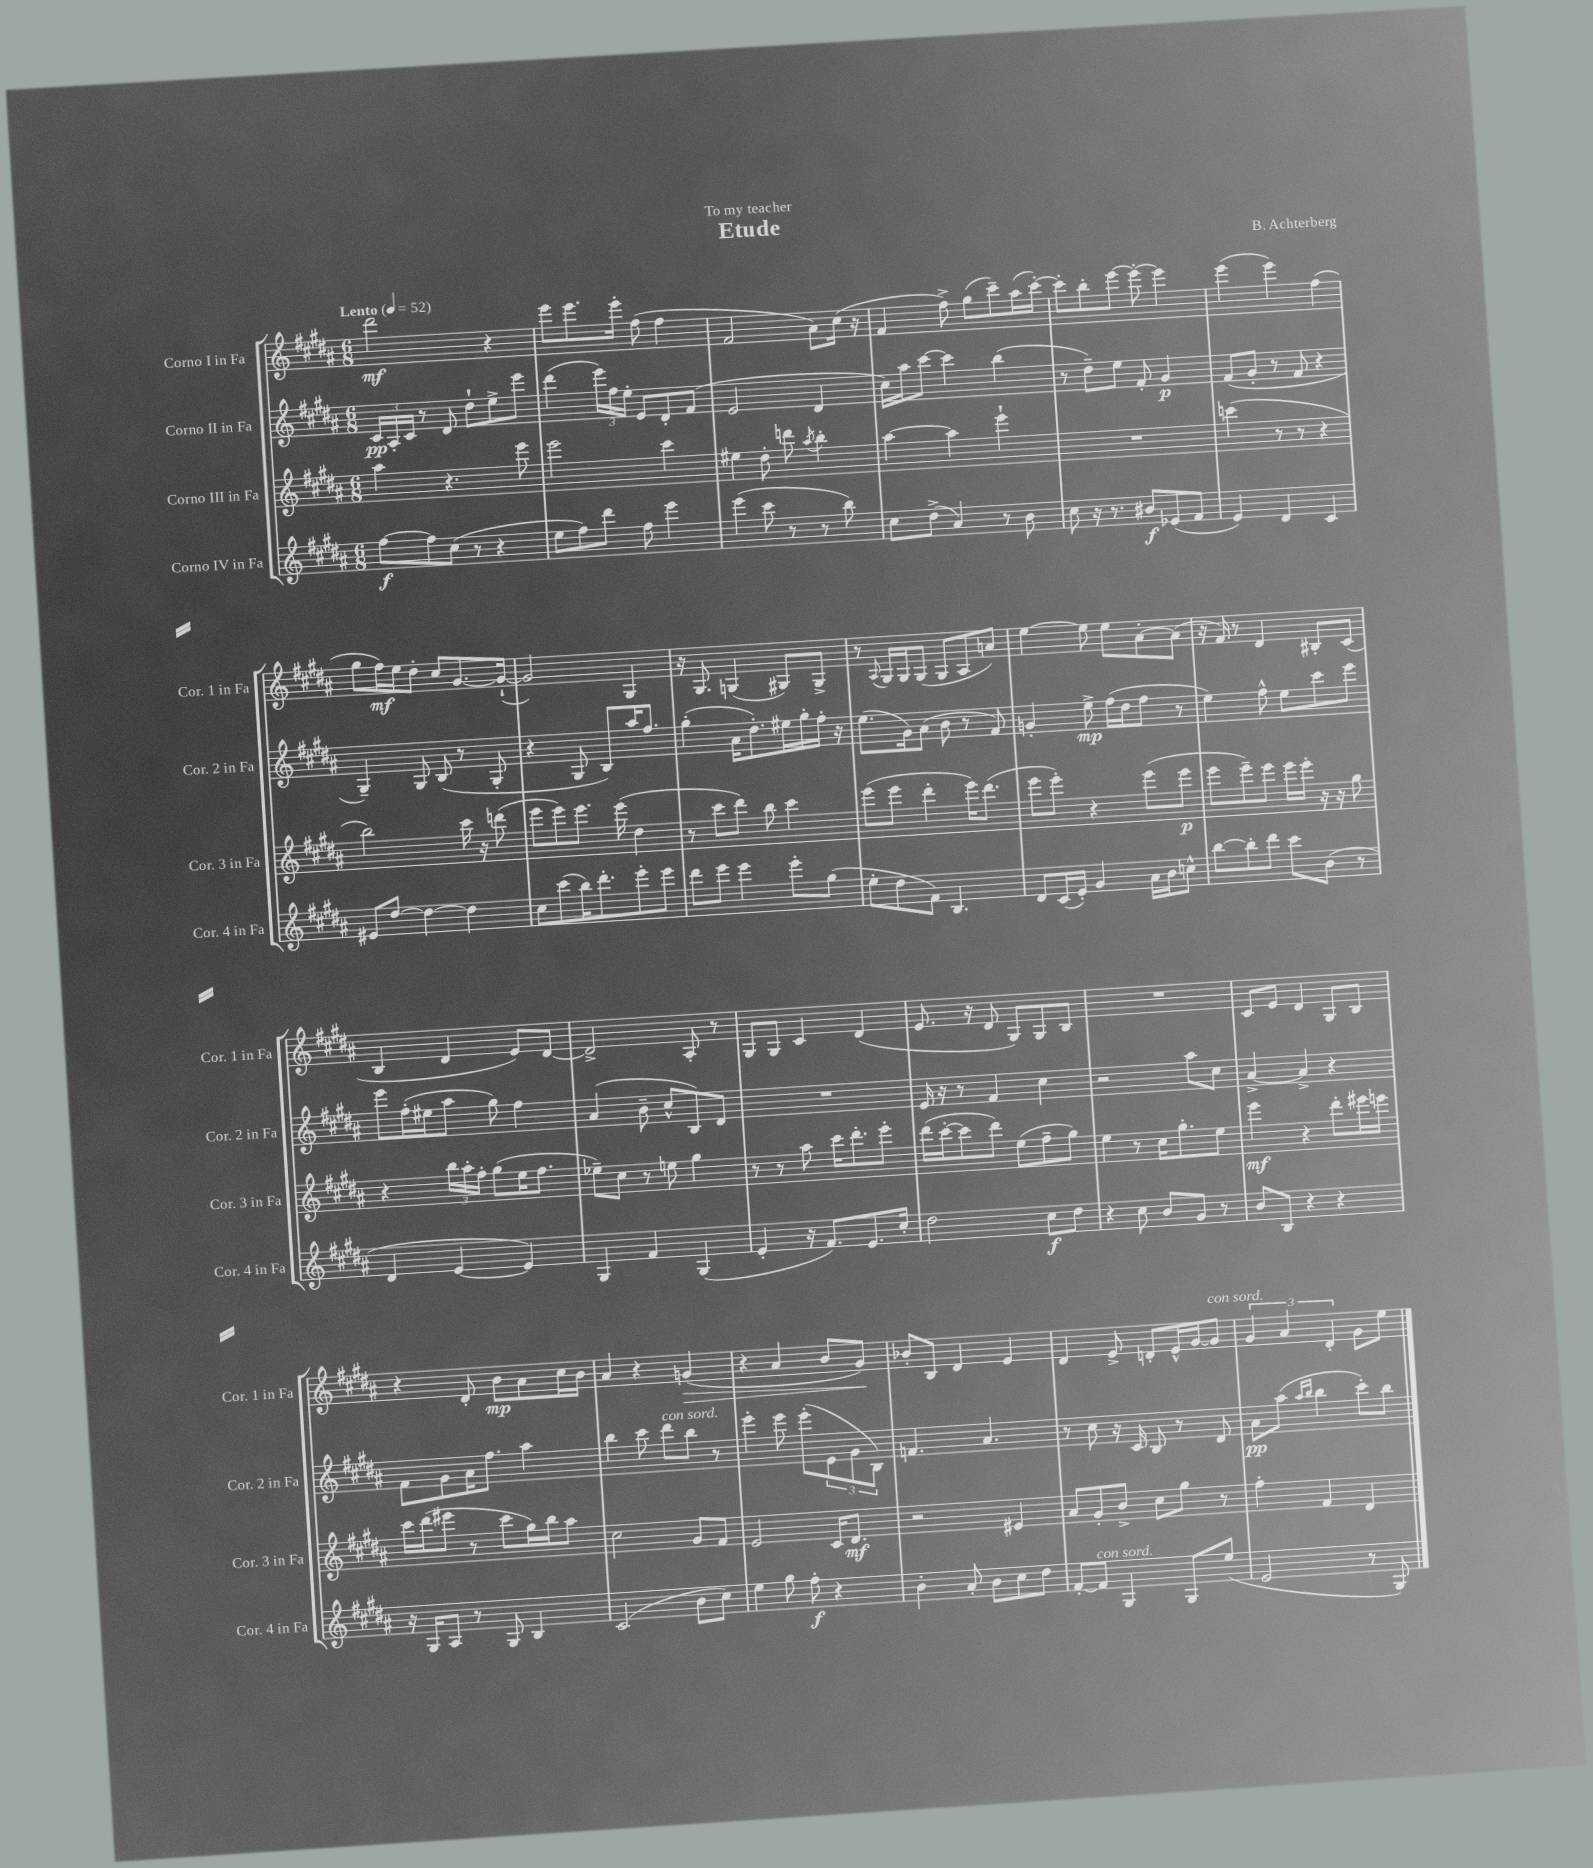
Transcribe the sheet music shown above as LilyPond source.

\header { title = "Etude" composer = "B. Achterberg" dedication = "To my teacher" }
<<
\new StaffGroup <<
\new Staff = "s0" \with { instrumentName = "Corno I in Fa" shortInstrumentName = "Cor. 1 in Fa" } {
    \clef treble \key b \major \numericTimeSignature \time 6/8 \tempo "Lento" 4 = 52
    dis'''2\mf r4 |
    e'''8 e'''8. e'''16-. fis''8( fis''4 |
    fis'2 ais'8) cis''16( r16 |
    fis'4 fis''8->) gis''8( cis'''8--) ais''16( cis'''16~-.) |
    cis'''8-. b''8-. e'''8~ e'''8~-. e'''4 |
    e'''4( e'''4) fis''4( |
    gis''8 fis''16\mf) e''16 dis''8-. cis''8 gis'8.~ gis'16~-!( |
    gis'2) gis4 |
    r16 gis8. g4( gis8) gis8-> |
    r8 \appoggiatura { ais8 } gis16 gis16 gis8( gis8 ais8 a'8) |
    e''4~ e''8 e''8 ais'8~-. ais'8( |
    r16 fis'16) r8 dis'4 bis8-. cis'8( |
    b4 dis'4 e'8) dis'8~ |
    dis'2-> ais8-. r8 |
    gis8 gis8 cis'4 dis'4( |
    e'8. r16 dis'8 gis8) gis8 b8 |
    R2. |
    cis'8 e'8 dis'4 gis8 b8 |
    r4 dis'8-. b'8\mp ais'8 cis''16 b'16 |
    ais'4 r4 g'4\>( |
    r4 ais'4 b'8 gis'8\!) |
    bes'8-. b8 dis'4 e'4 |
    dis'4 e'8-> d'8-. e'16-^ gis'16~ gis'8^\markup { \italic "con sord." } |
    \tuplet 3/2 { gis'4 ais'4 dis'4-. } gis'8 e''8 \bar "|." |
}
\new Staff = "s1" \with { instrumentName = "Corno II in Fa" shortInstrumentName = "Cor. 2 in Fa" } {
    \clef treble \key b \major \numericTimeSignature \time 6/8
    \tuplet 3/2 { cis'16\pp ais16-. cis'16 } r8 dis'8 dis''8-! e''8-> e'''8 |
    dis'''4( \tuplet 3/2 { e'''16) fis''16 e''16-. } e'8 dis'8-. fis'8( |
    e'2 dis'4 |
    cis''16) ais''16 cis'''8~ cis'''4 b''4( |
    r8 dis''8--) e''8 fis'8-. gis'4\p |
    fis'8( gis'8-. r8 fis'8 r4 |
    gis4--) gis8 b8( r8 gis8-. |
    r4 gis8 b8) ais''16 fis''8. |
    gis''4-.( ais'16 dis''8.-.) eis''16 gis''16-. fis''16-. r16 |
    e''8.( gis'16) ais'8( b'8 r8 fis'8) |
    g'4-. e''8->\mp fis''16( dis''16 fis''8 r8 |
    e''4) fis''8-^ e''8 cis'''8 e'''8 |
    e'''8 fis''16-.( eis''16 ais''8 gis''8) fis''4 |
    ais'4( b'8-- cis''8-^ b8) dis'8 |
    R2. |
    e'16 r16 r8 fis'4 cis''4 |
    r2 ais''8 cis''8 |
    ais'4~-> ais'4-> r4 |
    fis'8 gis'8 ais'16 fis''8. ais''4 |
    b''4 cis'''8 dis'''8^\markup { \italic "con sord." } b''8 r8 |
    e'''4-. e'''8 e'''8-.( \tuplet 3/2 { e'8 gis'8 b8) } |
    f'4. ais'4. |
    r8 cis''8 r16 cis'16 b8 r8 dis'8 |
    ais'8\pp ais''8( \grace { ais''16 b''16 } b''4 cis'''8-.) b''8 \bar "|." |
}
\new Staff = "s2" \with { instrumentName = "Corno III in Fa" shortInstrumentName = "Cor. 3 in Fa" } {
    \clef treble \key b \major \numericTimeSignature \time 6/8
    ais''4 r4. e'''8 |
    e'''2 cis'''4 |
    eis''4 dis''8-. d'''8 \acciaccatura { ais''8 } b''4-. |
    ais''4~ ais''4 e'''4-! |
    R2. |
    c'''4( r8 r8 r4 |
    b''2) cis'''16 r16 d'''8( |
    e'''8 e'''8) e'''8. e'''16( dis''4 |
    r8 cis'''8 dis'''8) b''8 cis'''4 |
    e'''8( e'''8 dis'''4-. e'''16) dis'''8.( |
    e'''8 e'''8-.) r4 e'''8( e'''8\p |
    e'''8 e'''8--) e'''8 e'''16 e'''16-. r16 r16 gis''8 |
    r4 \tuplet 3/2 { b''16 ais''16-. fis''16-. } gis''8( e''16 fis''8. |
    ees''8--) cis''8 r8 e''8 gis''4 |
    r8 r8 ais''8 cis'''16 dis'''8.-. e'''8-. |
    dis'''16( cis'''16~-. cis'''8 dis'''8) e''8( fis''8-- gis''8) |
    e''4 r8 cis''16 gis''8.-. e''8 |
    e'''4\mf r4 dis'''8-. eis'''16 e'''16 |
    cis'''16 dis'''16( eis'''8 r8 cis'''8 gis''16) b''16 ais''8 |
    cis''2 gis'8 fis'8 |
    e'2 cis'16 dis'8.\mf |
    r2 eis'4 |
    ais'8 gis'8-. b'8-> cis''8 gis''8 r8 |
    fis''4-. fis'4 dis'4 \bar "|." |
}
\new Staff = "s3" \with { instrumentName = "Corno IV in Fa" shortInstrumentName = "Cor. 4 in Fa" } {
    \clef treble \key b \major \numericTimeSignature \time 6/8
    fis''8~\f fis''8 cis''8( r8 r4 |
    e''8 fis''8) dis'''8 fis''8 e'''4 |
    e'''4( cis'''8 r8 r8 b''8) |
    cis''8 dis''8->( ais'4) r8 b'8 |
    cis''8 r16 r8. bis'8\f ees'8( fis'8 |
    e'4) dis'4 cis'4 |
    eis'8 dis''8~ dis''4~ dis''4 |
    cis''8 cis'''8( b''16) dis'''8.-. e'''8-. e'''8 |
    dis'''8 e'''8 e'''4 e'''8-. gis''8( |
    e''8-. dis''8 fis'8) b4. |
    dis'8 cis'16( e'16-.) gis'4 ais'16 b'16 c''8-^ |
    b''8~ b''8-. dis'''8 cis'''8 b'8( r8 |
    dis'4 e'4~ e'4) |
    gis4 fis'4 gis4( |
    e'4-. r16 fis'8.) e'8. cis''16-. |
    dis''2 cis''8\f dis''8 |
    r4 cis''8 b'8 gis'8 r8 |
    b'8 b8 r4 r4 |
    r16 gis16 ais8 r8 gis8 b4 |
    cis'2( b'8 cis''8) |
    e''4 gis''8 fis''8-.\f r4 |
    b'4-. ais'8-. b'8 cis''8 dis''8 |
    fis'8~-. fis'8^\markup { \italic "con sord." } gis4 gis8 e''8( |
    e'2 r8 gis8) \bar "|." |
}
>>
>>
\layout { \context { \Score \remove "Bar_number_engraver" } }
